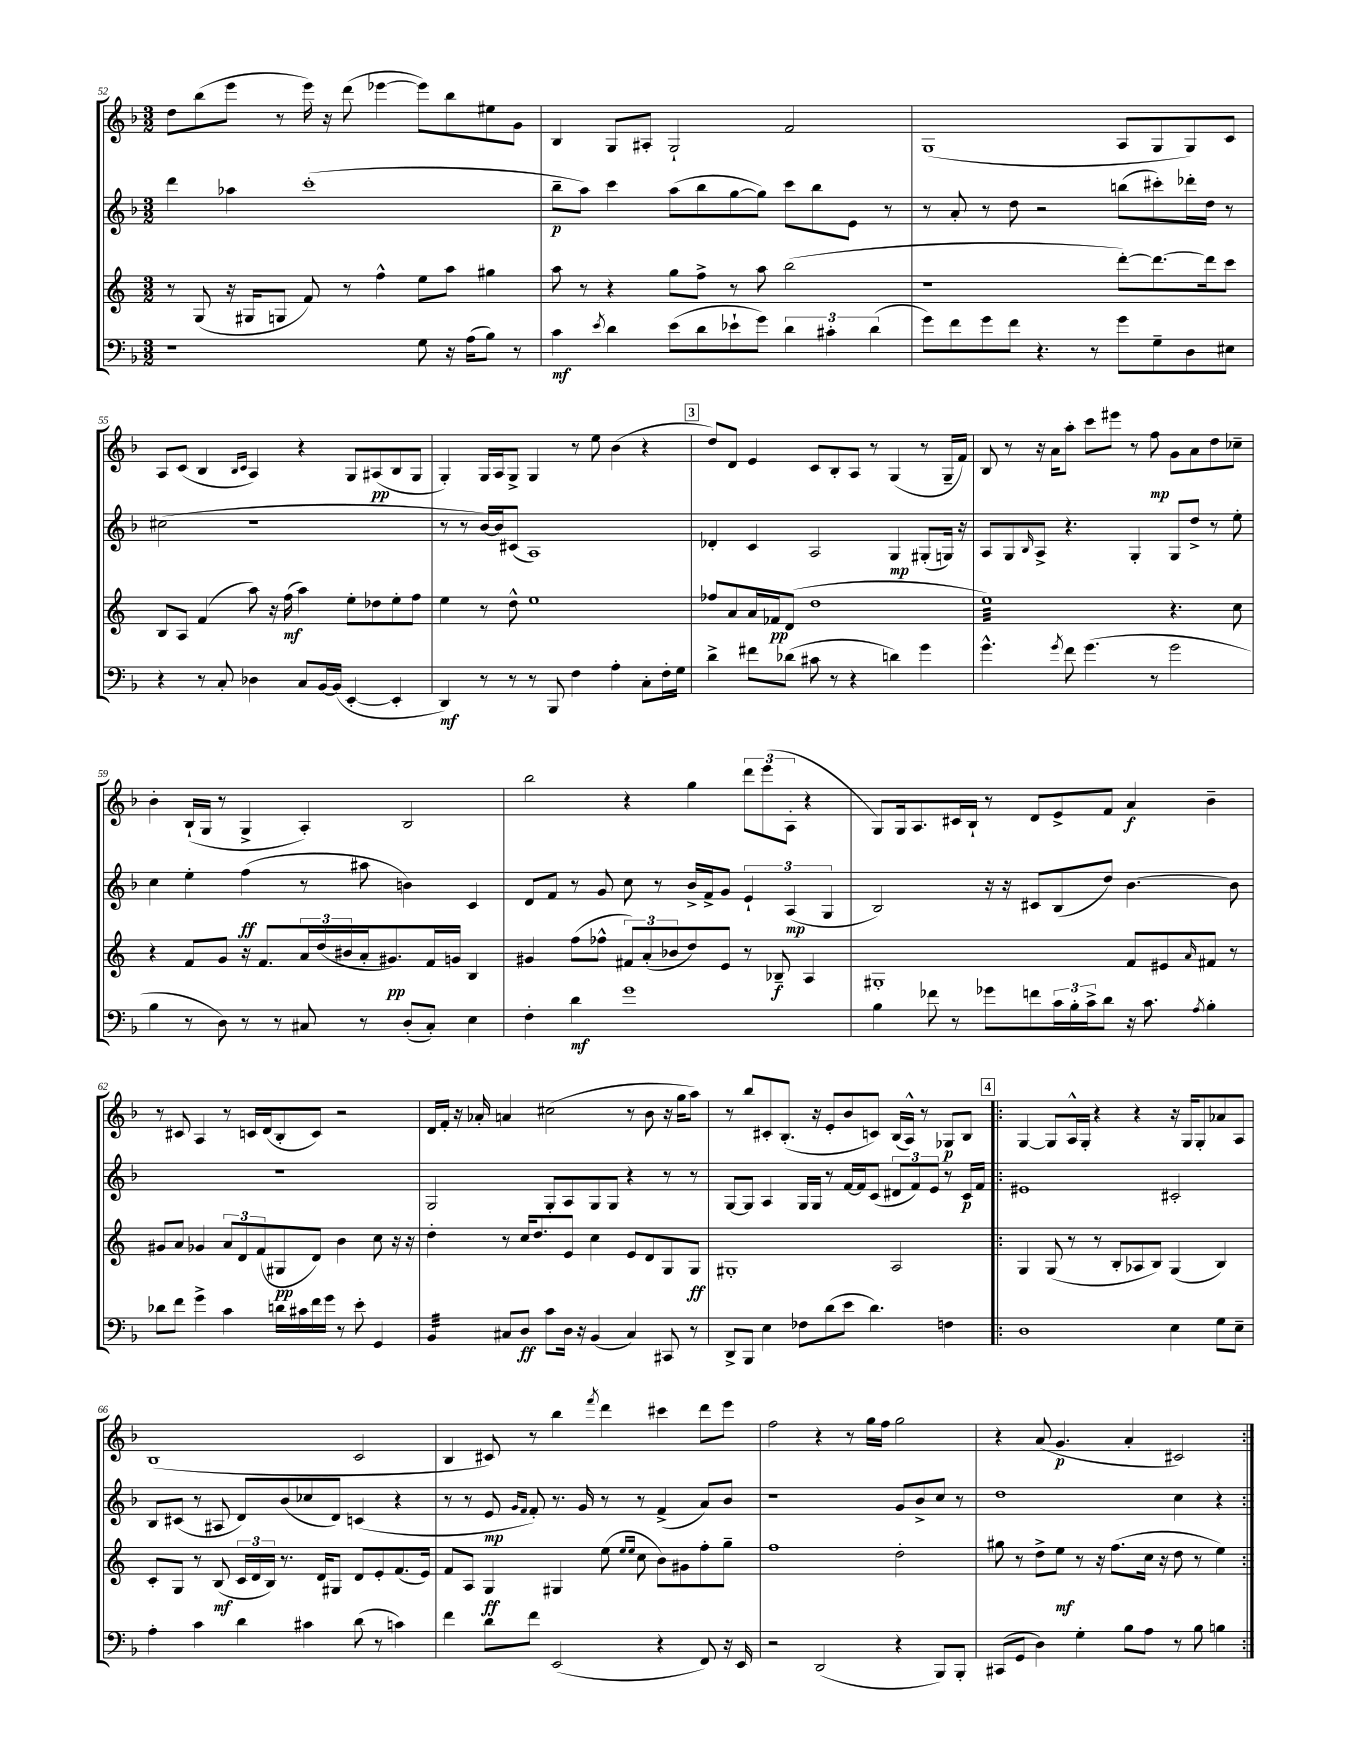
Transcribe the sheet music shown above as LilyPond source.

<<
\new StaffGroup <<
\new Staff = "s0" {
    \clef treble \key f \major \numericTimeSignature \time 3/2
    d''8 bes''8( e'''8 r8 e'''16) r16 d'''8( ees'''4~ ees'''8) bes''8 eis''8 g'8 |
    bes4 g8 ais8-. g2-! f'2 |
    g1( a8 g8 g8) c'8 |
    a8 c'8( bes4 \grace { bes16 c'16 } a4) r4 g8 ais8\pp( bes8 g8 |
    g4-.) g16 a16 g8-> g4 r8 e''8 bes'4( r4 |
    \mark \markup { \box "3" } d''8) d'8 e'4 c'8 bes8-. a8 r8 g4( r8 g16-- f'16) |
    bes8 r8 r16 a'16 a''8-. c'''8 eis'''8 r8 f''8\mp g'8 a'8 d''8 ces''8-- |
    bes'4-. bes16-!( g16 r8 g4-> a4-.) bes2 |
    bes''2 r4 g''4 \tuplet 3/2 { d'''8 e'''8( a8-. } r4 |
    g8) g16 a8. cis'16 bes16-! r8 d'8 e'8-> f'8 a'4\f bes'4-- |
    r8 cis'8 a4 r8 c'16 d'16( bes8-. c'8) r2 |
    d'16 f'16-. r16 aes'16-. a'4 cis''2( r8 bes'8 r16 g''16 a''8) |
    r8 bes''8 cis'8-. bes8.-.( r16 e'8-. bes'8 c'8) bes16( a16-^) r8 ges8\p bes8 |
    \repeat volta 2 { \mark \markup { \box "4" } g4~ g8 a16-^ g16-. r4 r4 r16 g16 g8-. aes'8 a8 |
    bes1( c'2 |
    bes4 cis'8) r8 bes''4 \acciaccatura { f'''8 } d'''4 cis'''4 d'''8 e'''8 |
    f''2 r4 r8 g''16 f''16 g''2 |
    r4 a'8( g'4.\p a'4-. cis'2) | }
}
\new Staff = "s1" {
    \clef treble \key f \major \numericTimeSignature \time 3/2
    d'''4 aes''4 c'''1-.( |
    bes''8--\p a''8) c'''4 a''8( bes''8 g''8~ g''8) c'''8 bes''8 e'8 r8 |
    r8 a'8-. r8 d''8 r2 b''8( cis'''8-.) des'''16-. d''16 r8 |
    cis''2( r1 |
    r8 r8 bes'16~) bes'16 cis'8( a1) |
    \mark \markup { \box "3" } des'4-. c'4 a2 g4\mp gis8-.( g16) r16 |
    a8 g8 \grace { bes16 } a8-> r4. g4-. g8 d''8-> r8 e''8-. |
    c''4 e''4-. f''4\ff( r8 ais''8 b'4) c'4 |
    d'8 f'8 r8 g'8 c''8 r8 bes'16-> f'16-> g'8 \tuplet 3/2 { e'4-! a4\mp( g4 } |
    bes2) r16 r16 cis'8 bes8( d''8) bes'4.~ bes'8 |
    R1. |
    g2 g8-. a8 g8 g8 r4 r8 r8 |
    g8~ g8 a4 g16 g16 r8 f'16~ f'16 c'8( \tuplet 3/2 { dis'8 f'8) e'8 } r8 c'16\p f'16 |
    \repeat volta 2 { \mark \markup { \box "4" } eis'1 cis'2-. |
    bes8 cis'8( r8 ais8 d'8) bes'8( ces''8 d'8) c'4( r4 |
    r8 r8 e'8\mp \grace { g'16 f'16 } f'8-.) r8. g'16 r8 r8 f'4->( a'8) bes'8 |
    r1 g'8 bes'8-> c''8 r8 |
    d''1 c''4 r4 | }
}
\new Staff = "s2" {
    \clef treble \key c \major \numericTimeSignature \time 3/2
    r8 g8( r16 gis16 g8 f'8) r8 f''4-^ e''8 a''8 gis''4 |
    a''8 r8 r4 g''8 f''8-> r8 a''8 b''2( |
    r1 d'''8~-.) d'''8.~ d'''16 c'''8 |
    b8 a8 f'4( a''8) r16 f''16\mf( a''4) e''8-. des''8 e''8-. f''8 |
    e''4 r8 d''8-^ e''1 |
    \mark \markup { \box "3" } fes''8 a'8 a'16 fes'16\pp d'8( d''1 |
    e''1:32) r4. c''8 |
    r4 f'8 g'8 r16 f'8. \tuplet 3/2 { a'16 d''16( bis'16 } a'16-. gis'8.\pp) f'16 g'16 b4 |
    gis'4 f''8( fes''8-^ \tuplet 3/2 { fis'8) a'8-.( bes'8 } d''8) e'8 r8 bes8--\f a4 |
    gis1-. f'8 eis'8 \grace { a'16 } fis'8 r8 |
    gis'8 a'8 ges'4 \tuplet 3/2 { a'8 d'8 f'8( } gis8\pp d'8) b'4 c''8 r16 r16 |
    d''4-. r8 c''16 d''8. e'8 c''4 e'8 d'8 g8 g8\ff |
    gis1-. a2 |
    \repeat volta 2 { \mark \markup { \box "4" } g4 g8( r8 r8 b8-. aes8 b8) g4( b4) |
    c'8-. g8 r8 b8\mf( \tuplet 3/2 { c'16 d'16 b16) } r8. d'16 gis8 d'8 e'8-. f'8.( e'16) |
    f'8 a8 g4\ff gis4 e''8( \grace { e''16 e''16 } c''8 b'8) gis'8 f''8-. g''8-- |
    f''1 d''2-. |
    gis''8 r8 d''8-> e''8\mf r8 r16 f''8.( c''16 r16 d''8 r8 e''4) | }
}
\new Staff = "s3" {
    \clef bass \key f \major \numericTimeSignature \time 3/2
    r1 g8 r16 a16( bes8) r8 |
    c'4\mf \acciaccatura { e'8 } d'4 e'8( d'8 ees'8-! g'8) \tuplet 3/2 { d'4 cis'4-. d'4( } |
    g'8) f'8 g'8 f'8 r4. r8 g'8 g8-- d8 eis8 |
    r4 r8 c8-. des4 c8 bes,16~ bes,16( e,4~-. e,4-. |
    d,4\mf) r8 r8 r8 bes,,8 f4 a4-. c8-. f16-. g16 |
    \mark \markup { \box "3" } d'4-> fis'8 des'8( cis'8 r8 r4 d'4) g'4 |
    g'4.-^ \acciaccatura { g'8 } f'8 g'4.( r8 g'2 |
    bes4 r8 d8) r8 r8 cis8 r8 d8-.( cis8-.) e4 |
    f4-. d'4\mf g'1 |
    bes4 fes'8 r8 ges'8 f'8 \tuplet 3/2 { c'16 bes16-. c'16-> } d'8 r16 c'8. \acciaccatura { a8 } bes4-. |
    des'8 f'8 g'4-> c'4 d'16 cis'16 f'16 g'16 r8 e'8-. g,4 |
    bes,4:32 cis8 d8\ff c'8 d16 r16 bes,4( cis4) cis,8 r8 |
    d,8-> bes,,8 e4 fes8 d'8( e'8 d'4.) f4 |
    \repeat volta 2 { \mark \markup { \box "4" } d1 e4 g8 e8-- |
    a4-. c'4 d'4 cis'4 d'8( r8 c'4) |
    f'4 d'8 f'8 e,2( r4 f,8) r16 e,16 |
    r2 d,2( r4 bes,,8) bes,,8-. |
    cis,8( g,8 d4) g4-. bes8 a8 r8 bes8 b4 | }
}
>>
>>
\layout { \context { \Score currentBarNumber = #52 } }
